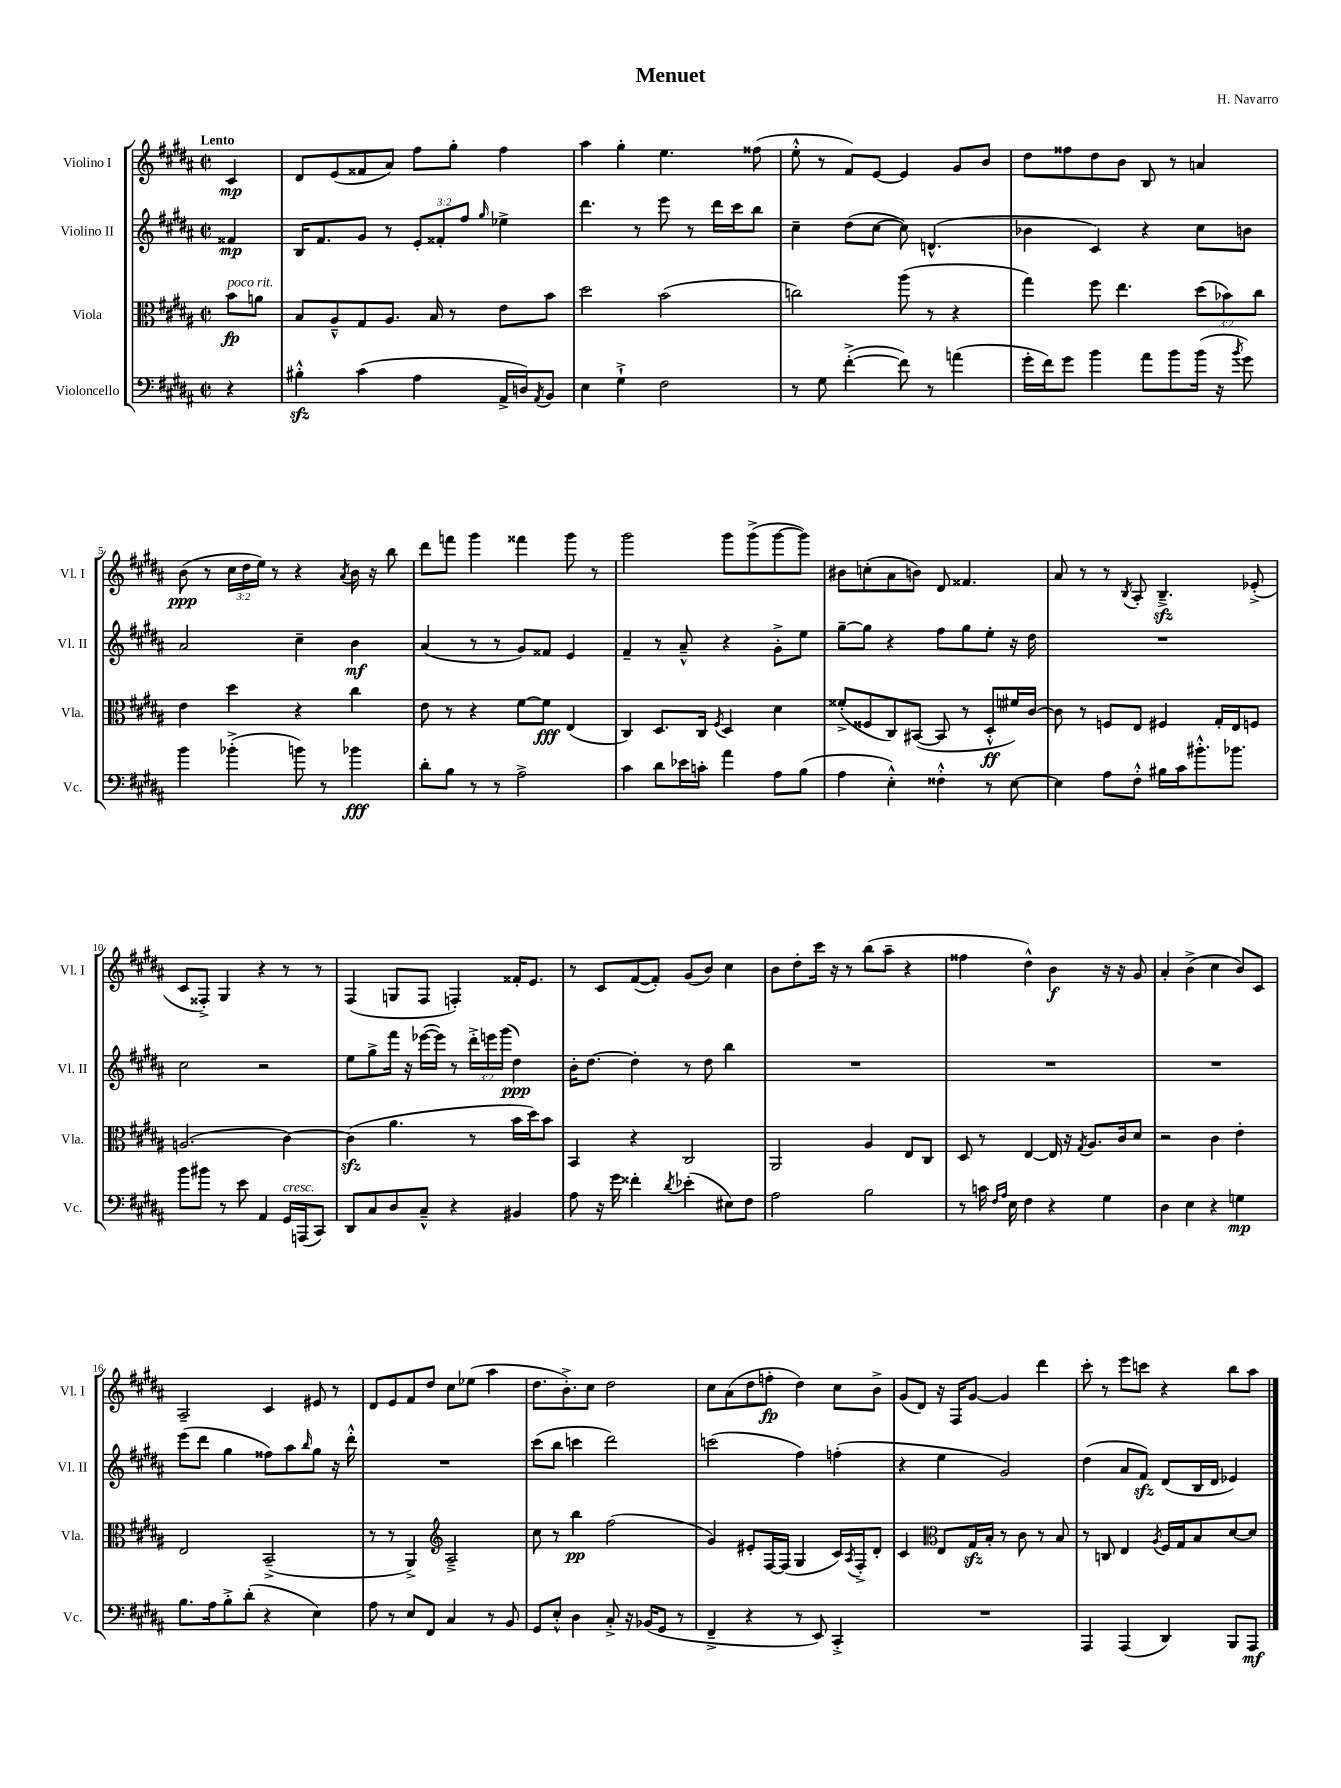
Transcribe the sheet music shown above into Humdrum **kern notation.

**kern	**kern	**kern	**kern
*staff4	*staff3	*staff2	*staff1
*clefF4	*clefC3	*clefG2	*clefG2
*k[f#c#g#d#a#]	*k[f#c#g#d#a#]	*k[f#c#g#d#a#]	*k[f#c#g#d#a#]
*M2/2	*M2/2	*M2/2	*M2/2
*met(c|)	*met(c|)	*met(c|)	*met(c|)
4r	8b	4f##	4c#
.	8a	.	.
=	=	=	=
4B#'^^	8B	16B	8d#
.	.	8.f#	.
.	8A#~^^	.	(8e
(4c#	8G#	8g#	8f##
.	8.A#	8r	8a#)
4A#	.	12e'	8ff#
.	16B	.	.
.	.	12f##'	.
.	8r	.	8gg#'
.	.	12ff#	.
.	.	16qqgg#	.
16AA#^	8e	4ee-^	4ff#
16D)	.	.	.
8qAA#	.	.	.
8BB	8b	.	.
=	=	=	=
4E	2dd#	4.ddd#	4aa#
4G#`^	.	.	4gg#'
.	.	8r	.
2F#	(2b	8eee	4.ee
.	.	8r	.
.	.	16ddd#	.
.	.	16ccc#	.
.	.	8bb	(8ff##
=	=	=	=
8r	2cc)	4cc#~	8ee'^^
8G#	.	.	8r
([4f#'^	.	(8dd#	8f#)
.	.	[8cc#	[8e
8f#])	(8aa#	8cc#])	4e]
8r	8r	(4.d^^	.
(4a	4r	.	8g#
.	.	.	8b
=	=	=	=
16g#'	4gg#)	4b-	8dd#
16f#)	.	.	.
8g#	.	.	8ff##
4b	8ff#	4c#)	8dd#
.	4.ee	.	8b
8a#	.	4r	8B
8b	.	.	8r
(16b	(12dd#	8cc#	4a
16r	.	.	.
.	12b-)	.	.
8qb	.	.	.
8g#)	.	8b	.
.	12cc#	.	.
=	=	=	=
4b	4e	2a#	(8b
.	.	.	8r
(4b-'^	4dd#	.	24cc#
.	.	.	24dd#
.	.	.	24ee)
.	.	.	8r
8b)	4r	4cc#~	4r
8r	.	.	.
.	.	.	8qa#
4b-	4cc#	4b	16b
.	.	.	16r
.	.	.	8bb
=	=	=	=
8d#'	8e	(4a#	8ddd#
8B	8r	.	8fff
8r	4r	8r	4ggg#
8r	.	8r	.
2A#^	[8f#	8g#)	4fff##
.	8f#]	8f##	.
.	(4E	4e	8ggg#
.	.	.	8r
=	=	=	=
4c#	4C#)	4f#~	2ggg#
8d#	8.D#	8r	.
16e-	.	8a#~^^	.
16c'	16C#	.	.
.	8qF#	.	.
4a#	4D#	4r	8ggg#
.	.	.	(8ggg#^
8A#	4d#	8g#'^	[8ggg#
(8B	.	8ee	8ggg#])
=	=	=	=
4A#	(8f##'^	[8gg#~	8b#
.	8F##	8gg#]	(8cc'
4E'^^)	8C#)	4r	8a#
.	([8BB#	.	8b)
4F##'^^	8BB#]	8ff#	8d#
.	8r	8gg#	4.f##
8r	8D#'^^	8ee'	.
[8E	16f#)	16r	.
.	[16c#	16dd#	.
=	=	=	=
4E]	8c#]	1r	8a#
.	8r	.	8r
8A#	8F	.	8r
.	.	.	8qB
8F#'^^	8E	.	8A#'
16B#	4F#	.	4.B~^
16c#	.	.	.
8.b#'^^	.	.	.
.	16G#'	.	.
8.b-	16E	.	.
.	8F	.	(8e-'^
=	=	=	=
8b	(2.A	2cc#	8c#
8b#	.	.	8F##'^)
8r	.	.	4G#
8e	.	.	.
4AA#	.	2r	4r
16GG#	[4c#)	.	8r
(16AAA	.	.	.
8CC#)	.	.	8r
=	=	=	=
8DD#	(4c#]	8ee	(4F#
8C#	.	8gg#^	.
8D#	4.a#	16fff#	8G
.	.	16r	.
8C#~^^	.	([16eee-	8F#
.	.	16eee-])	.
4r	.	8r	4F')
.	8r	24ddd#'^	.
.	.	24eee	.
.	.	(24ggg#	.
4BB#	16b	4dd#)	16f##'
.	16dd#)	.	8.e
.	8b	.	.
=	=	=	=
8A#	4BB	16b'	8r
.	.	[8.dd#	.
16r	.	.	8c#
16g#	.	.	.
4f##'	4r	4dd#']	([8f#
.	.	.	8f#'])
8qd#	.	.	.
(4e-'	2C#	8r	(8g#
.	.	8dd#	8b)
8E#)	.	4bb	4cc#
8F#	.	.	.
=	=	=	=
2A#	2AA#	1r	8b
.	.	.	8dd#'
.	.	.	16ccc#
.	.	.	16r
.	.	.	8r
2B	4A#	.	(8bb
.	.	.	8aa#~
.	8E	.	4r
.	8C#	.	.
=	=	=	=
8r	8D#	1r	4ff##
16c	8r	.	.
16qqF#	.	.	.
16qqA#	.	.	.
16E	.	.	.
4F#	[4E	.	4dd#^^)
4r	16E]	.	4b
.	16r	.	.
.	8qG#	.	.
.	8.A#	.	.
4G#	.	.	16r
.	16c#	.	16r
.	8d#	.	8g#
=	=	=	=
4D#	2r	1r	4a#'
4E	.	.	(4b^
4r	4c#	.	4cc#
4G	4e'	.	8b)
.	.	.	8c#
=	=	=	=
8.B	2E	(8eee	2A#~
.	.	8ddd#	.
16A#	.	.	.
8B'^	.	4gg#	.
(8d#'	.	.	.
4r	(2BB~^	8ff##)	4c#
.	.	8aa#	.
.	.	16qqbb	.
4E)	.	8gg#	8e#
.	.	16r	8r
.	.	16ddd#'^^	.
=	=	=	=
8A#	8r	1r	8d#
8r	8r	.	8e
8E	4AA#^)	.	8f#
8FF#	.	.	8dd#
*	*clefG2	*	*
4C#	2A#~^	.	8cc#
.	.	.	(8ee-
8r	.	.	4aa#
8BB	.	.	.
=	=	=	=
8GG#	8cc#	(8ccc#	8.dd#
8E'^^	8r	8bb	.
.	.	.	8.b'^)
4D#	4bb	4ccc	.
.	.	.	8cc#
8C#'^	(2ff#	2ddd#)	2dd#
16r	.	.	.
(16BB-	.	.	.
8GG#	.	.	.
8r	.	.	.
=	=	=	=
4FF#~^	4g#)	(2ccc	8cc#
.	.	.	(8a#
4r	8e#'	.	8dd#
.	[16F#	.	8ff'
.	(16F#]	.	.
8r	4G#	4ff#)	4dd#)
8EE)	.	.	.
4CC#'^	16c#)	(4ff'	8cc#
.	8qA#	.	.
.	16F#'^	.	.
.	8d#'	.	8b^
=	=	=	=
1r	4c#	4r	(8g#
.	.	.	8d#)
*	*clefC3	*	*
.	8E	4ee	16r
.	.	.	16F#
.	16G#	.	[8g#
.	16B'	.	.
.	8r	2g#)	4g#]
.	8c#	.	.
.	8r	.	4ddd#
.	8B	.	.
=	=	=	=
4AAA#	8r	(4dd#	8ccc#'
.	8C	.	8r
(4AAA#	4E	8a#	8eee
.	.	8f#)	8ccc
.	8qA#	.	.
4DD#)	16F#	(8d#	4r
.	16G#	.	.
.	8B	16B	.
.	.	16d#	.
8BBB	[8d#	4e-)	8bb
8AAA#	8d#]	.	8aa#
==	==	==	==
*-	*-	*-	*-
